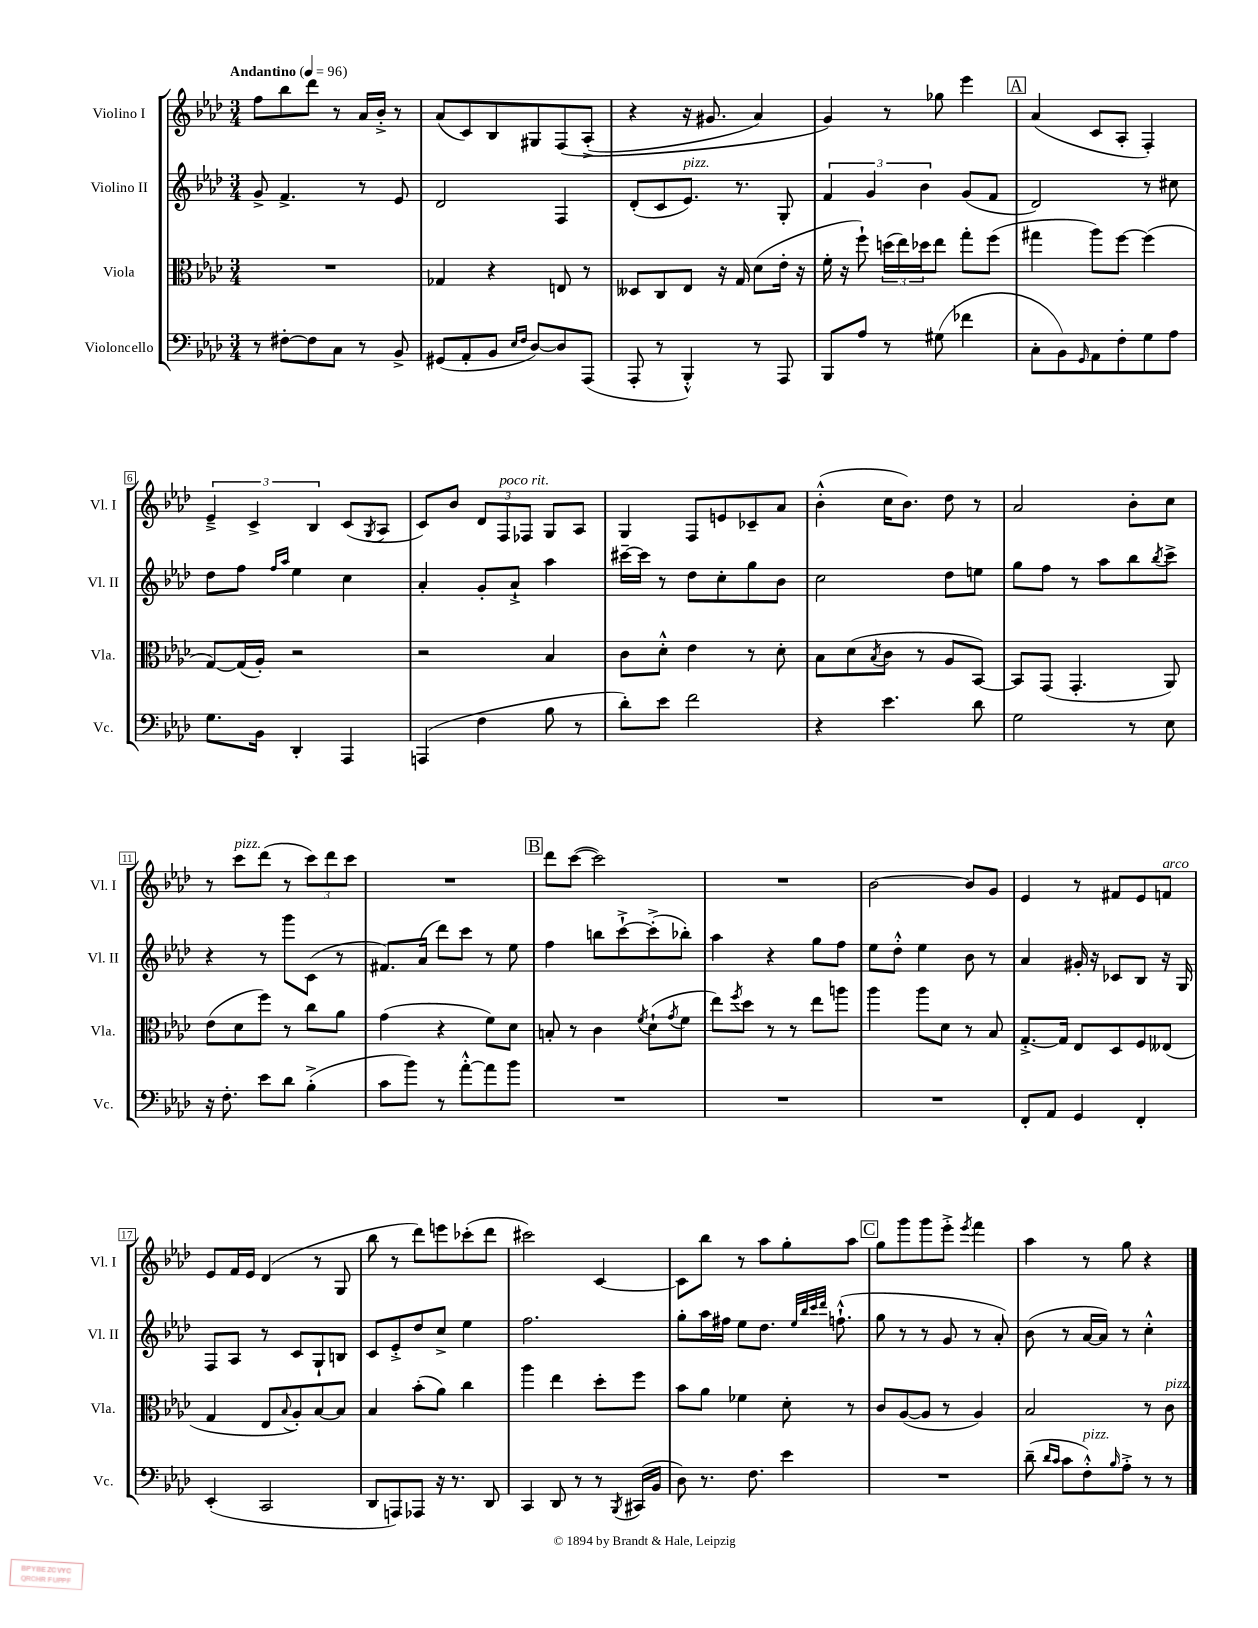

**kern	**kern	**kern	**kern
*part4	*part3	*part2	*part1
*staff4	*staff3	*staff2	*staff1
*I"Violoncello	*I"Viola	*I"Violino II	*I"Violino I
*I'Vc.	*I'Vla.	*I'Vl. II	*I'Vl. I
*clefF4	*clefC3	*clefG2	*clefG2
*k[b-e-a-d-]	*k[b-e-a-d-]	*k[b-e-a-d-]	*k[b-e-a-d-]
*M3/4	*M3/4	*M3/4	*M3/4
*MM96	*MM96	*MM96	*MM96
=1	=1	=1	=1
!	!	!	!LO:TX:a:B:t=Andantino
8r	2.r	8g^/	8ff\L
[8F#X'\L	.	4.f^/	8bb-\
8F#\]	.	.	8ddd-\J
8C\J	.	.	8r
8r	.	8r	16a-/LL
.	.	.	16b-'^/JJ
8BB-^/	.	8e-/	8r
=2	=2	=2	=2
(8GG#X/L	4G-X/	2d-/	(8a-/L
8AA-'/	.	.	8c/)
8BB-/J	4r	.	8B-/
16qqE-/LL	.	.	.
16qqF/JJ	.	.	.
[8D-/L)	.	.	8G#X/
8D-/]	8En/	4F/	(8F/
(8AAA-/J	8r	.	(8A-'^/J
=3	=3	=3	=3
8AAA-'/	8D--X/L	(8d-'/L	4r
8r	8C/	8c/	.
!	!	!LO:TX:a:i:t=pizz.	!
4BBB-'^^/)	8E-/J	8.e-/J)	16r
.	.	.	8.g#X/
.	16r	.	.
.	16G/	8.r	.
8r	(8d-\L	.	4a-/)
8AAA-/	16e-'\Jk	8G'/	.
.	16r	.	.
=4	=4	=4	=4
8BBB-/L	16f'\	6f/	4g/)
.	16r	.	.
8A-/J	8ff`\)	.	.
.	.	6g/	.
8r	(24ddn\LL	.	8r
.	24ee-\)	.	.
.	24dd-X\J	6b-\	.
(8G#X\	8ee-\J	.	8gg-X\
4f-X\	8gg'\L	(8g/L	4eee-\
.	(8ff\J	8f/J	.
!!LO:REH:place=s1:t=A
=5	=5	=5	=5
8C'\L	4gg#X\	2d-/)	(4a-/
8BB-\)	.	.	.
16qqGG/	.	.	.
8AA-\	8aa-\L)	.	8c/L
8F'\	[8ff\J	.	8A-'/J
8G\	(4ff\]	8r	4F'/)
8A-\J	.	8cc#X\	.
!!LO:LB:g=z
=6	=6	=6	=6
8.G\L	[8G/L)	8dd-\L	6e-~^/
.	(16G/L]	8ff\J	.
.	.	.	6c^/
16BB-\Jk	16A-'/JJ)	.	.
.	.	16qqff/LL	.
.	.	16qqaa-/JJ	.
4DD-'/	2r	4ee-\	.
.	.	.	6B-/
4AAA-/	.	4cc\	(8c/L
.	.	.	8qG/
.	.	.	8A-/J
=7	=7	=7	=7
(4AAAn/	2r	4a-'/	8c/L)
.	.	.	8b-/J
4F\	.	8g'/L	12d-/L
!	!	!	!LO:TX:a:i:t=poco rit.
.	.	.	12F/
.	.	8a-`^/J	.
.	.	.	12F-X/J
8B-\	4B-/	4aa-\	8G/L
8r	.	.	8A-/J
=8	=8	=8	=8
8d-'\L)	8c\L	[16ccc#X~\LL	4G/
.	.	16ccc#\JJ]	.
8e-\J	8d-'^^\J	8r	.
2f\	4e-\	8dd-\L	8F/L
.	.	8cc'\	8en/
.	8r	8gg\	8c-X~/
.	8d-'\	8b-\J	8a-/J
=9	=9	=9	=9
4r	8B-\L	2cc\	(4b-'^^\
.	(8d-\	.	.
.	8qB-/	.	.
4.e-\	8c\J	.	16cc\KL
.	.	.	8.b-\J)
.	8r	.	.
.	8A-/L	8dd-\L	8dd-\
8d-\	[8BB-/J)	8een\J	8r
=10	=10	=10	=10
2G\	8BB-/L]	8gg\L	2a-/
.	(8GG/J	8ff\J	.
.	4.GG'/	8r	.
.	.	8aa-\L	.
8r	.	8bb-\	8b-'\L
.	.	8qbb-/	.
8E-\	8AA-/)	8ccc^\J	8cc\J
!!LO:LB:g=z
=11	=11	=11	=11
16r	(8e-\L	4r	8r
8.F'\	.	.	.
!	!	!	!LO:TX:a:i:t=pizz.
.	8d-\	.	8ccc\L
8e-\L	8ff\J)	8r	(8ddd-\J
8d-\J	8r	8ggg\L	8r
(4B-'^\	8cc\L	(8c\J	12ccc\L)
.	.	.	12ddd-\
.	8a-\J	8r	.
.	.	.	12ccc\J
=12	=12	=12	=12
8c\L	(4g\	8.f#X/L)	2.r
8b-\J)	.	.	.
.	.	(16a-/Jk	.
8r	4r	8ddd-\L)	.
[8a-'^^\L	.	8ccc\J	.
8a-\]	8f\L)	8r	.
8b-\J	8d-\J	8ee-\	.
!!LO:REH:place=s1:t=B
=13	=13	=13	=13
2.r	8Bn'/	4ff\	8ddd-\L
.	8r	.	([8ccc\J
.	4c\	8bbn\L	2ccc\])
.	.	[8ccc`^\	.
.	8qf/	.	.
.	(8d-`\L	(8ccc'^\]	.
.	8qg/	.	.
.	8f\J	8bb-X'\J)	.
=14	=14	=14	=14
2.r	8ee-\L)	4aa-\	2.r
.	8qff/	.	.
.	8dd-\J	.	.
.	8r	4r	.
.	8r	.	.
.	8ee-\L	8gg\L	.
.	8aan\J	8ff\J	.
=15	=15	=15	=15
2.r	4aa-\	8ee-\L	[2b-\
.	.	8dd-'^^\J	.
.	8aa-\L	4ee-\	.
.	8d-\J	.	.
.	8r	8b-\	8b-/L]
.	8B-/	8r	8g/J
=16	=16	=16	=16
8FF'/L	[8.G'^/L	4a-/	4e-/
8AA-/J	.	.	.
.	16G/Jk]	.	.
4GG/	8E-/L	16g#X'/	8r
.	.	16r	.
.	8D-/	8c-X/L	8f#X/L
4FF'/	8F/	8B-/J	8e-/
!	!	!	!LO:TX:a:i:t=arco
.	(8E--X/J	16r	8fn/J
.	.	16G/	.
!!LO:LB:g=z
=17	=17	=17	=17
(4EE-'/	4G/	8F/L	8e-/L
.	.	8A-/J	16f/L
.	.	.	16e-/JJ
2CC/	8E-/L	8r	(4d-/
.	8qqB-/	.	.
.	8A-'/)	8c/L	.
.	[8B-/	8G`/	8r
.	8B-/J]	8Bn/J	8G/
=18	=18	=18	=18
8DD-/L	4B-/	8c/L	8bb-\
8AAAn/)	.	8e-'^/	8r
8AAA-X/J	(8b-'\L	8dd-/	8ddd-\L)
16r	8a-\J)	8cc^/J	8eeen\
8.r	.	.	.
.	4cc\	4ee-\	(8ccc-X'\
8DD-/	.	.	8ddd-\J
=19	=19	=19	=19
4CC/	4aa-\	2.ff\	2ccc#X\)
8DD-/	4ee-\	.	.
8r	.	.	.
8r	8dd-'\L	.	[4c/
8qBBB-/	.	.	.
(16CC#X/LL	8ff\J	.	.
16BB-/JJ	.	.	.
=20	=20	=20	=20
8D-\)	8b-\L	8gg'\L	8c\L]
8.r	8a-\J	16aa-\L	8bb-\J
.	.	16ff#X\JJ	.
.	4f-X\	8ee-\L	8r
8.F\	.	.	.
.	.	8.dd-\J	8aa-\L
4e-\	8d-'\	.	8gg'\
.	.	32qqee-/LLL	.
.	.	32qqbb-/	.
.	.	32qqccc/	.
.	.	32qqddd-/JJJ	.
.	.	(8.ffn`^^\	.
.	8r	.	8aa-\J
!!LO:REH:place=s1:t=C
=21	=21	=21	=21
2.r	8c/L	8gg\	8gg\L
.	([8A-/	8r	8ggg\
.	8A-/J]	8r	8ggg\
.	8r	8g/	8eee-'^\J
.	.	.	8qeee-/
.	4A-/)	8r	4fff\
.	.	8a-'/)	.
=22	=22	=22	=22
(8d-~\	2B-/	(8b-\	4aa-\
16qqd-/LL	.	.	.
16qqc/JJ	.	.	.
8c\L	.	8r	.
!LO:TX:a:i:t=pizz.	!	!	!
8F'^^\)	.	[16a-/LL	8r
.	.	16a-/JJ])	.
16qqB-/	.	.	.
8A-'^\J	.	8r	8gg\
8r	8r	4cc'^^\	4r
!	!LO:TX:a:i:t=pizz.	!	!
8r	8c\	.	.
==	==	==	==
*-	*-	*-	*-
